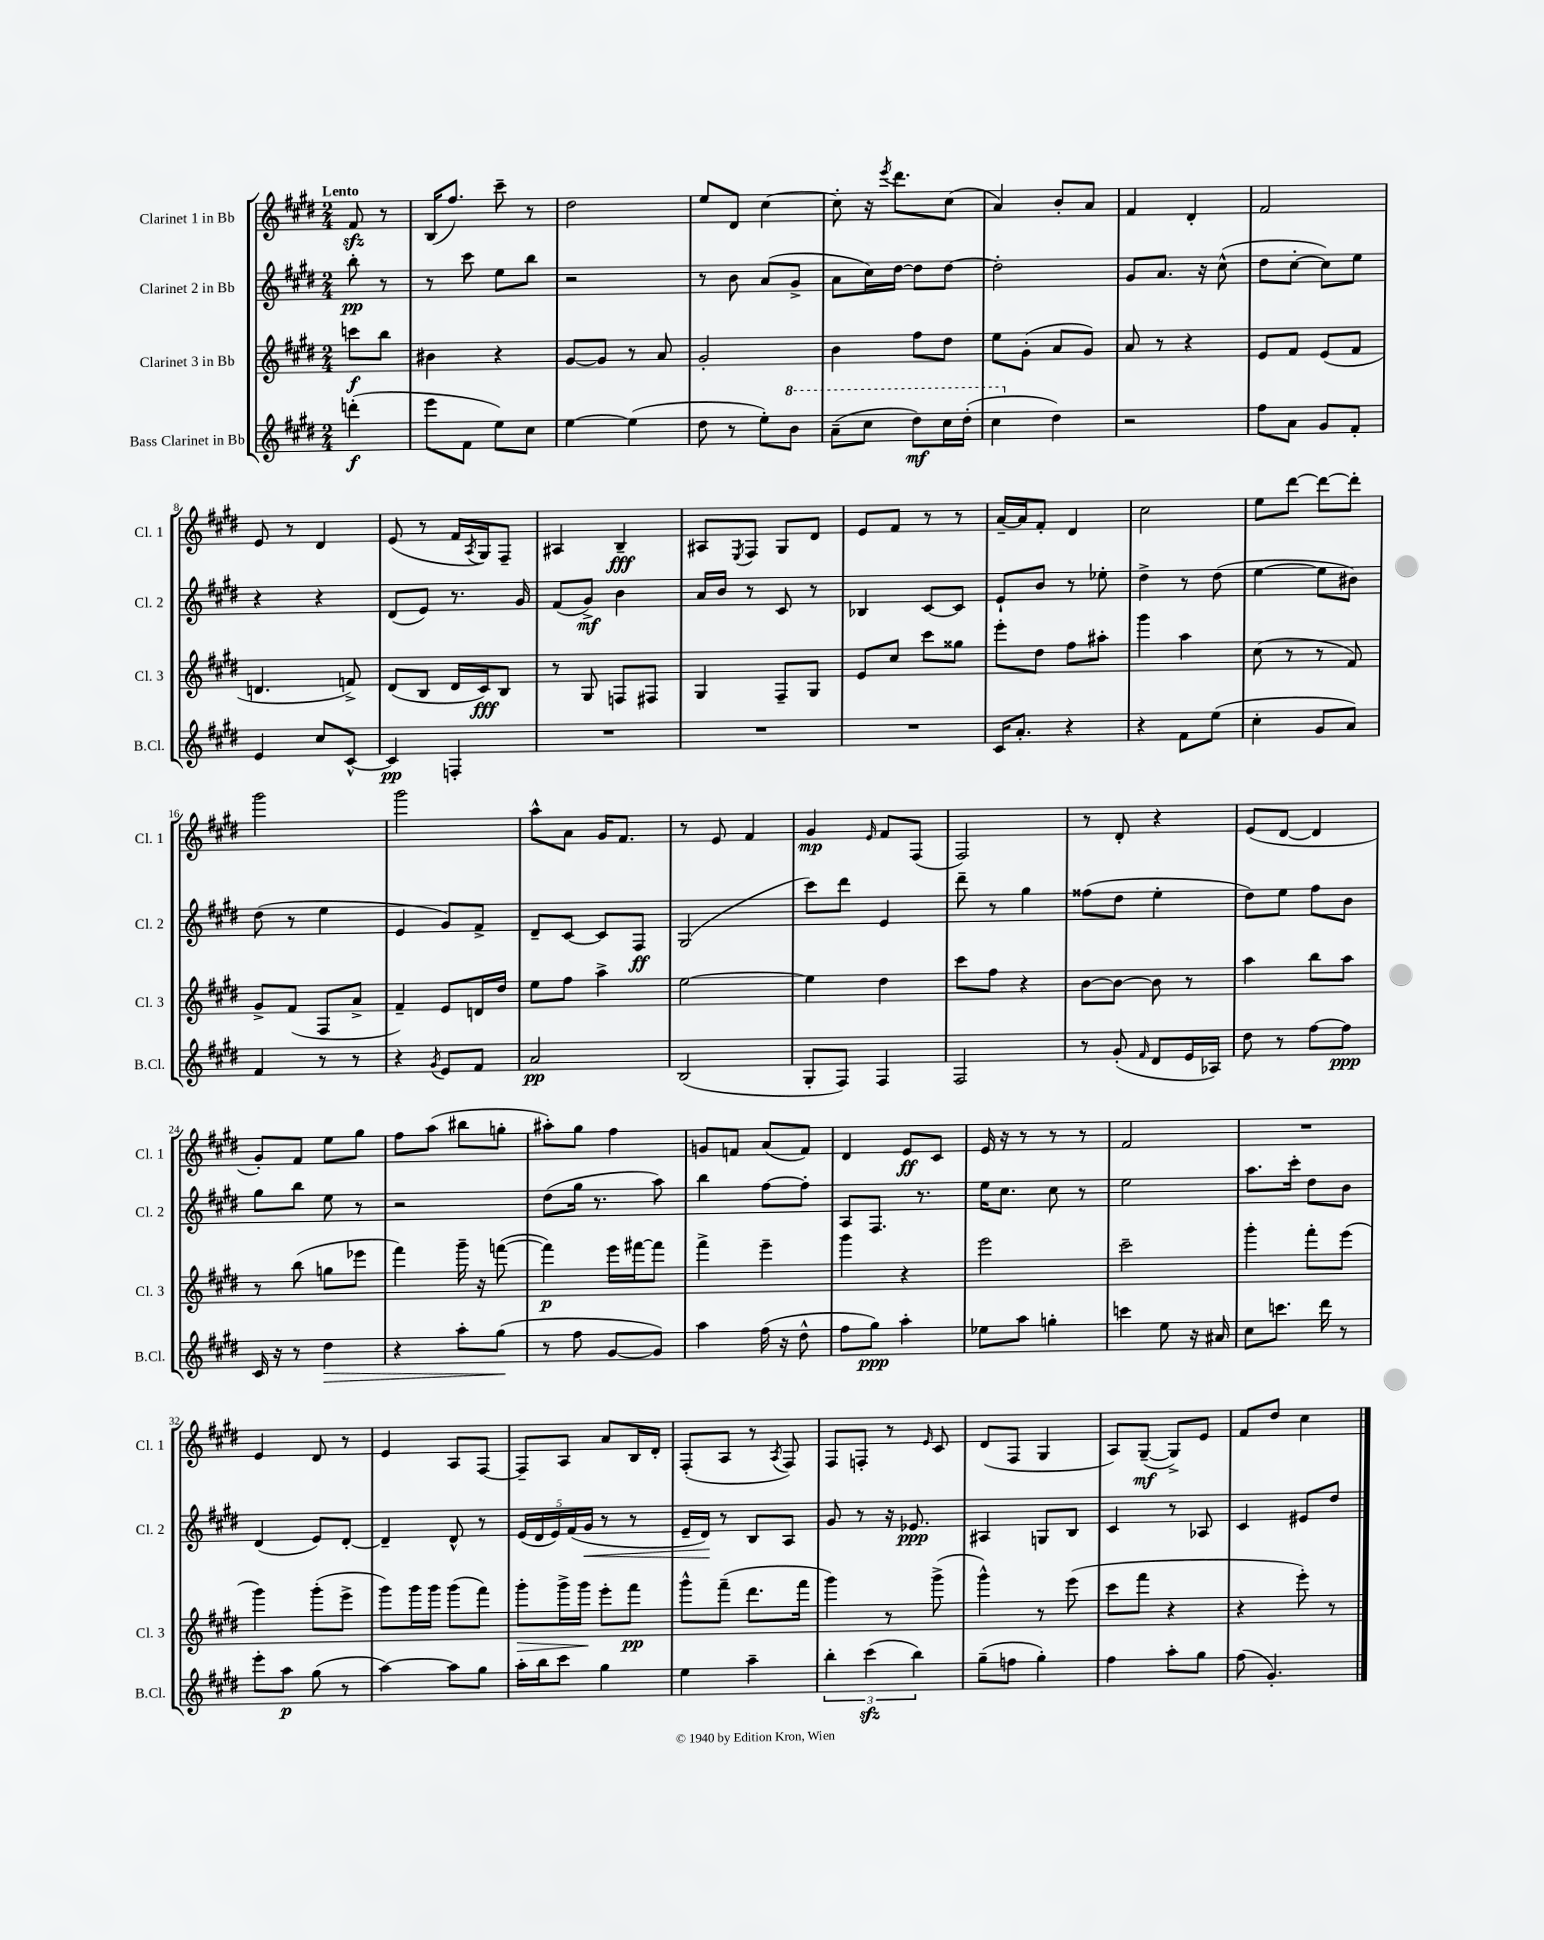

**kern	**dynam	**kern	**dynam	**kern	**dynam	**kern	**dynam
*part4	*part4	*part3	*part3	*part2	*part2	*part1	*part1
*staff4	*staff4	*staff3	*staff3	*staff2	*staff2	*staff1	*staff1
*I"Bass Clarinet in Bb	*	*I"Clarinet 3 in Bb	*	*I"Clarinet 2 in Bb	*	*I"Clarinet 1 in Bb	*
*I'B.Cl.	*	*I'Cl. 3	*	*I'Cl. 2	*	*I'Cl. 1	*
*clefG2	*	*clefG2	*	*clefG2	*	*clefG2	*
*k[f#c#g#d#]	*	*k[f#c#g#d#]	*	*k[f#c#g#d#]	*	*k[f#c#g#d#]	*
*M2/4	*	*M2/4	*	*M2/4	*	*M2/4	*
=	=	=	=	=	=	=	=
!	!	!	!	!	!	!LO:TX:a:B:t=Lento	!
(4dddn'\	f	8cccn\L	f	8bb'\	pp	8f#zz/	.
.	.	8bb\J	.	8r	.	8r	.
=1	=1	=1	=1	=1	=1	=1	=1
8eee\L	.	4b#X\	.	8r	.	(16B/KL	.
.	.	.	.	.	.	8.ff#/J)	.
8f#\J	.	.	.	8ccc#\	.	.	.
8ee\L)	.	4r	.	8ee\L	.	8ccc#~\	.
8cc#\J	.	.	.	8bb\J	.	8r	.
=2	=2	=2	=2	=2	=2	=2	=2
[4ee\	.	[8g#/L	.	2r	.	2dd#\	.
.	.	8g#/J]	.	.	.	.	.
(4ee\]	.	8r	.	.	.	.	.
.	.	8a/	.	.	.	.	.
=3	=3	=3	=3	=3	=3	=3	=3
8dd#\	.	2g#'/	.	8r	.	8ee/L	.
8r	.	.	.	8b\	.	8d#/J	.
8ee'\L)	.	.	.	(8a/L	.	[4cc#\	.
*8va	*	*	*	*	*	*	*
8bb\J	.	.	.	8g#^/J	.	.	.
=4	=4	=4	=4	=4	=4	=4	=4
(8aa~\L	.	4b\	.	8a\L	.	8cc#'\]	.
8ccc#\J	.	.	.	16cc#\L)	.	16r	.
.	.	.	.	.	.	8qeee/	.
.	.	.	.	[16dd#\JJ	.	8.ddd#\L	.
8ddd#\L)	mf	8ff#\L	.	8dd#\L]	.	.	.
16ccc#\L	.	8dd#\J	.	[8dd#\J	.	(8cc#\J	.
(16ddd#'\JJ	.	.	.	.	.	.	.
=5	=5	=5	=5	=5	=5	=5	=5
4ccc#\	.	8ee\L	.	2dd#'\]	.	4a/)	.
.	.	(8g#'\J	.	.	.	.	.
*X8va	*	*	*	*	*	*	*
4dd#\)	.	8a/L	.	.	.	8b'/L	.
.	.	8g#/J)	.	.	.	8a/J	.
=6	=6	=6	=6	=6	=6	=6	=6
2r	.	8a/	.	8g#/L	.	4f#/	.
.	.	8r	.	8.a/J	.	.	.
.	.	4r	.	.	.	4d#'/	.
.	.	.	.	16r	.	.	.
.	.	.	.	(8cc#^^\	.	.	.
=7	=7	=7	=7	=7	=7	=7	=7
8ff#\L	.	8e/L	.	8dd#\L	.	2f#/	.
8a\J	.	8f#/J	.	[8cc#'\J	.	.	.
8g#/L	.	(8e/L	.	8cc#\L])	.	.	.
8f#'/J	.	8f#/J	.	8ee\J	.	.	.
!!LO:LB:g=z
=8	=8	=8	=8	=8	=8	=8	=8
4e/	.	4.dn/	.	4r	.	8e/	.
.	.	.	.	.	.	8r	.
8cc#/L	.	.	.	4r	.	4d#/	.
[8c#^^/J	.	8fn^/)	.	.	.	.	.
=9	=9	=9	=9	=9	=9	=9	=9
4c#/]	pp	(8d#/L	.	(8d#/L	.	(8e/	.
.	.	8B/J	.	8e/J)	.	8r	.
4Fn'/	.	16d#/LL	.	8.r	.	16f#/LL	.
.	.	.	.	.	.	8qA/	.
.	.	16c#/J)	fff	.	.	16G#/J)	.
.	.	8B/J	.	.	.	8F#~/J	.
.	.	.	.	16g#/	.	.	.
=10	=10	=10	=10	=10	=10	=10	=10
2r	.	8r	.	(8f#/L	.	4A#X/	.
.	.	8G#/	.	8g#^/J)	mf	.	.
.	.	8Fn/L	.	4b\	.	4B~/	fff
.	.	8F#X/J	.	.	.	.	.
=11	=11	=11	=11	=11	=11	=11	=11
2r	.	4G#/	.	16a/LL	.	8A#X/L	.
.	.	.	.	16b/JJ	.	.	.
.	.	.	.	.	.	8qE/	.
.	.	.	.	8r	.	8F#/J	.
.	.	8F#~/L	.	8c#/	.	8G#/L	.
.	.	8G#/J	.	8r	.	8d#/J	.
=12	=12	=12	=12	=12	=12	=12	=12
2r	.	8e/L	.	4B-X/	.	8e/L	.
.	.	8cc#/J	.	.	.	8f#/J	.
.	.	8ccc#\L	.	[8c#/L	.	8r	.
.	.	8gg##X\J	.	8c#/J]	.	8r	.
=13	=13	=13	=13	=13	=13	=13	=13
16c#/KL	.	8eee'\L	.	8e`/L	.	[16a~/LL	.
8.a'/J	.	.	.	.	.	16a/J]	.
.	.	8dd#\J	.	8b/J	.	8f#'/J	.
4r	.	8ff#\L	.	8r	.	4d#/	.
.	.	8aa#X'\J	.	8ee-X'\	.	.	.
=14	=14	=14	=14	=14	=14	=14	=14
4r	.	4ggg#\	.	4dd#^\	.	2cc#\	.
8f#\L	.	4aa\	.	8r	.	.	.
(8ee\J	.	.	.	(8dd#\	.	.	.
=15	=15	=15	=15	=15	=15	=15	=15
4cc#'\	.	(8cc#\	.	[4ee\	.	8ee\L	.
.	.	8r	.	.	.	[8ddd#\J	.
8g#/L	.	8r	.	8ee\L]	.	8ddd#\L_	.
8a/J)	.	8f#/)	.	8b#X\J)	.	8ddd#'\J]	.
!!LO:LB:g=z
=16	=16	=16	=16	=16	=16	=16	=16
4f#/	.	8g#^/L	.	(8dd#\	.	2ggg#\	.
.	.	(8f#/J	.	8r	.	.	.
8r	.	8F#/L	.	4ee\	.	.	.
8r	.	8a^/J	.	.	.	.	.
=17	=17	=17	=17	=17	=17	=17	=17
4r	.	4f#~/)	.	4e/	.	2ggg#\	.
8qg#/	.	.	.	.	.	.	.
8e/L	.	8e/L	.	8g#/L)	.	.	.
8f#/J	.	16dn/L	.	8f#^/J	.	.	.
.	.	16dd#/JJ	.	.	.	.	.
=18	=18	=18	=18	=18	=18	=18	=18
2a/	pp	8ee\L	.	8d#~/L	.	8aa^^\L	.
.	.	8ff#\J	.	[8c#/J	.	8a\J	.
.	.	4aa^\	.	8c#/L]	.	16g#/KL	.
.	.	.	.	.	.	8.f#/J	.
.	.	.	.	8F#/J	ff	.	.
=19	=19	=19	=19	=19	=19	=19	=19
(2B/	.	[2ee\	.	(2G#/	.	8r	.
.	.	.	.	.	.	8e/	.
.	.	.	.	.	.	4f#/	.
=20	=20	=20	=20	=20	=20	=20	=20
8G#'/L	.	4ee\]	.	8ccc#\L)	.	4g#/	mp
8F#/J)	.	.	.	8ddd#\J	.	.	.
.	.	.	.	.	.	16qqe/	.
4F#/	.	4dd#\	.	4e/	.	8f#/L	.
.	.	.	.	.	.	(8F#/J	.
=21	=21	=21	=21	=21	=21	=21	=21
2F#/	.	8ccc#\L	.	8ddd#~\	.	2F#/)	.
.	.	8ff#\J	.	8r	.	.	.
.	.	4r	.	4gg#\	.	.	.
=22	=22	=22	=22	=22	=22	=22	=22
8r	.	[8b\L	.	(8ff##X\L	.	8r	.
(8g#'/	.	8b\J_	.	8dd#\J	.	8d#'/	.
16qqf#/	.	.	.	.	.	.	.
8d#/L	.	8b\]	.	4ee'\	.	4r	.
16e/L	.	8r	.	.	.	.	.
16A-X/JJ)	.	.	.	.	.	.	.
=23	=23	=23	=23	=23	=23	=23	=23
8dd#\	.	4aa\	.	8dd#\L)	.	(8e/L	.
8r	.	.	.	8ee\J	.	[8d#/J	.
[8ff#\L	.	8bb\L	.	8ff#\L	.	4d#/]	.
8ff#\J]	ppp	8aa\J	.	8b\J	.	.	.
!!LO:LB:g=z
=24	=24	=24	=24	=24	=24	=24	=24
16c#/	.	8r	.	8gg#\L	.	8g#'/L)	.
16r	.	.	.	.	.	.	.
8r	.	(8bb\	.	8bb\J	.	8f#/J	.
!	!LO:HP:b	!	!	!	!	!	!
4dd#\	>	8ggn\L	.	8ee\	.	8ee\L	.
.	.	8eee-X\J	.	8r	.	8gg#\J	.
=25	=25	=25	=25	=25	=25	=25	=25
4r	.	4fff#\)	.	2r	.	8ff#\L	.
.	.	.	.	.	.	(8aa\J	.
8aa'\L	.	16ggg#~\	.	.	.	8bb#X\L	.
.	.	16r	.	.	.	.	.
(8gg#\J	.	([8fffn\	.	.	.	8ggn'\J	.
.	]	.	.	.	.	.	.
=26	=26	=26	=26	=26	=26	=26	=26
8r	.	4fff\])	p	(8dd#\L	.	8aa#X'\L)	.
8ff#\	.	.	.	16gg#\Jk	.	8gg#\J	.
.	.	.	.	8.r	.	.	.
[8g#/L	.	16eee\LL	.	.	.	4ff#\	.
.	.	[16fff#X\J	.	.	.	.	.
8g#/J])	.	8fff#\J]	.	8aa\)	.	.	.
=27	=27	=27	=27	=27	=27	=27	=27
4aa\	.	4fff#^\	.	4bb\	.	8gn/L	.
.	.	.	.	.	.	8fn/J	.
(16ff#\	.	4eee~\	.	[8ff#\L	.	(8a/L	.
16r	.	.	.	.	.	.	.
8dd#^^\	.	.	.	8ff#'\J]	.	8f/J)	.
=28	=28	=28	=28	=28	=28	=28	=28
8ff#\L	.	4ggg#\	.	8A/L	.	4d#/	.
8gg#\J)	ppp	.	.	8.F#/J	.	.	.
4aa'\	.	4r	.	.	.	8e/L	ff
.	.	.	.	8.r	.	.	.
.	.	.	.	.	.	8c#/J	.
=29	=29	=29	=29	=29	=29	=29	=29
8ee-X\L	.	2eee\	.	16ee\KL	.	16e/	.
.	.	.	.	8.cc#\J	.	16r	.
8aa\J	.	.	.	.	.	8r	.
4ggn'\	.	.	.	8cc#\	.	8r	.
.	.	.	.	8r	.	8r	.
=30	=30	=30	=30	=30	=30	=30	=30
4cccn\	.	2ccc#~\	.	2ee\	.	2f#/	.
8ee\	.	.	.	.	.	.	.
16r	.	.	.	.	.	.	.
16a#X/	.	.	.	.	.	.	.
=31	=31	=31	=31	=31	=31	=31	=31
8cc#\L	.	4ggg#'\	.	8.aa\L	.	2r	.
8.cccn\J	.	.	.	.	.	.	.
.	.	.	.	16ccc#'\Jk	.	.	.
.	.	8fff#'\L	.	8dd#\L	.	.	.
16ddd#\	.	.	.	.	.	.	.
8r	.	(8eee\J	.	8b\J	.	.	.
!!LO:LB:g=z
=32	=32	=32	=32	=32	=32	=32	=32
8eee'\L	.	4ggg#\)	.	(4d#/	.	4e/	.
8aa\J	p	.	.	.	.	.	.
(8gg#\	.	(8ggg#'\L	.	8e/L)	.	8d#/	.
8r	.	8eee^\J	.	[8d#'/J	.	8r	.
=33	=33	=33	=33	=33	=33	=33	=33
[4aa\)	.	8ggg#\L)	.	4d#~/]	.	4e/	.
.	.	16ggg#\L	.	.	.	.	.
.	.	16ggg#\JJ	.	.	.	.	.
8aa\L]	.	(8ggg#\L	.	8d#^^/	.	8A/L	.
8gg#\J	.	8fff#\J)	.	8r	.	[8F#/J	.
=34	=34	=34	=34	=34	=34	=34	=34
!	!	!	!LO:HP:b	!	!	!	!
16aa'\LL	.	8ggg#'\L	>	(20e/LL	.	8F#~/L]	.
.	.	.	.	20d#/	.	.	.
16bb\J	.	.	.	.	.	.	.
.	.	.	.	20e/)	.	.	.
8ccc#\J	.	16ggg#^\L	.	.	.	8A/J	.
.	.	.	.	(20f#/	.	.	.
.	.	16ggg#\JJ	.	.	.	.	.
!	!	!	!	!	!LO:HP:b	!	!
.	.	.	.	20g#/JJ	<	.	.
4gg#\	.	8eee'\L	]	8r	.	8a/L	.
.	.	8fff#\J	pp	8r	.	16B/L	.
.	.	.	.	.	.	16d#'/JJ	.
=35	=35	=35	=35	=35	=35	=35	=35
4ee\	.	8ggg#^^\L	.	16e~/LL	.	(8F#'/L	.
.	.	.	.	16d#/JJ)	.	.	.
.	.	(8fff#~\J	.	8r	[	8A/J	.
4aa~\	.	8.ddd#\L	.	8B/L	.	8r	.
.	.	.	.	.	.	8qA/	.
.	.	.	.	8A/J	.	8F#/)	.
.	.	16fff#\Jk	.	.	.	.	.
=36	=36	=36	=36	=36	=36	=36	=36
6bb'\	.	4ggg#\)	.	8g#/	.	8F#/L	.
.	.	.	.	8r	.	8Fn'/J	.
(6ccc#zz\	.	.	.	.	.	.	.
.	.	8r	.	16r	.	8r	.
.	.	.	.	8.e-X/	ppp	.	.
6bb\)	.	.	.	.	.	.	.
.	.	.	.	.	.	16qqe/	.
.	.	(8ggg#^\	.	.	.	8c#/	.
=37	=37	=37	=37	=37	=37	=37	=37
(8gg#~\L	.	4ggg#^^\)	.	4A#X/	.	(8d#/L	.
8ffn\J	.	.	.	.	.	8F#/J	.
4gg#'\)	.	8r	.	8Gn/L	.	4G#/	.
.	.	(8eee\	.	8B/J	.	.	.
=38	=38	=38	=38	=38	=38	=38	=38
4ff#\	.	8ccc#\L	.	4c#/	.	8A/L)	.
.	.	8fff#\J	.	.	.	([8G#~/J	mf
8aa'\L	.	4r	.	8r	.	8G#^/L])	.
8gg#\J	.	.	.	8A-X/	.	8e/J	.
=39	=39	=39	=39	=39	=39	=39	=39
(8ff#\	.	4r	.	4c#/	.	8f#/L	.
4.g#'/)	.	.	.	.	.	8dd#/J	.
.	.	8eee'\)	.	8e#X/L	.	4cc#\	.
.	.	8r	.	8dd#/J	.	.	.
==	==	==	==	==	==	==	==
*-	*-	*-	*-	*-	*-	*-	*-
